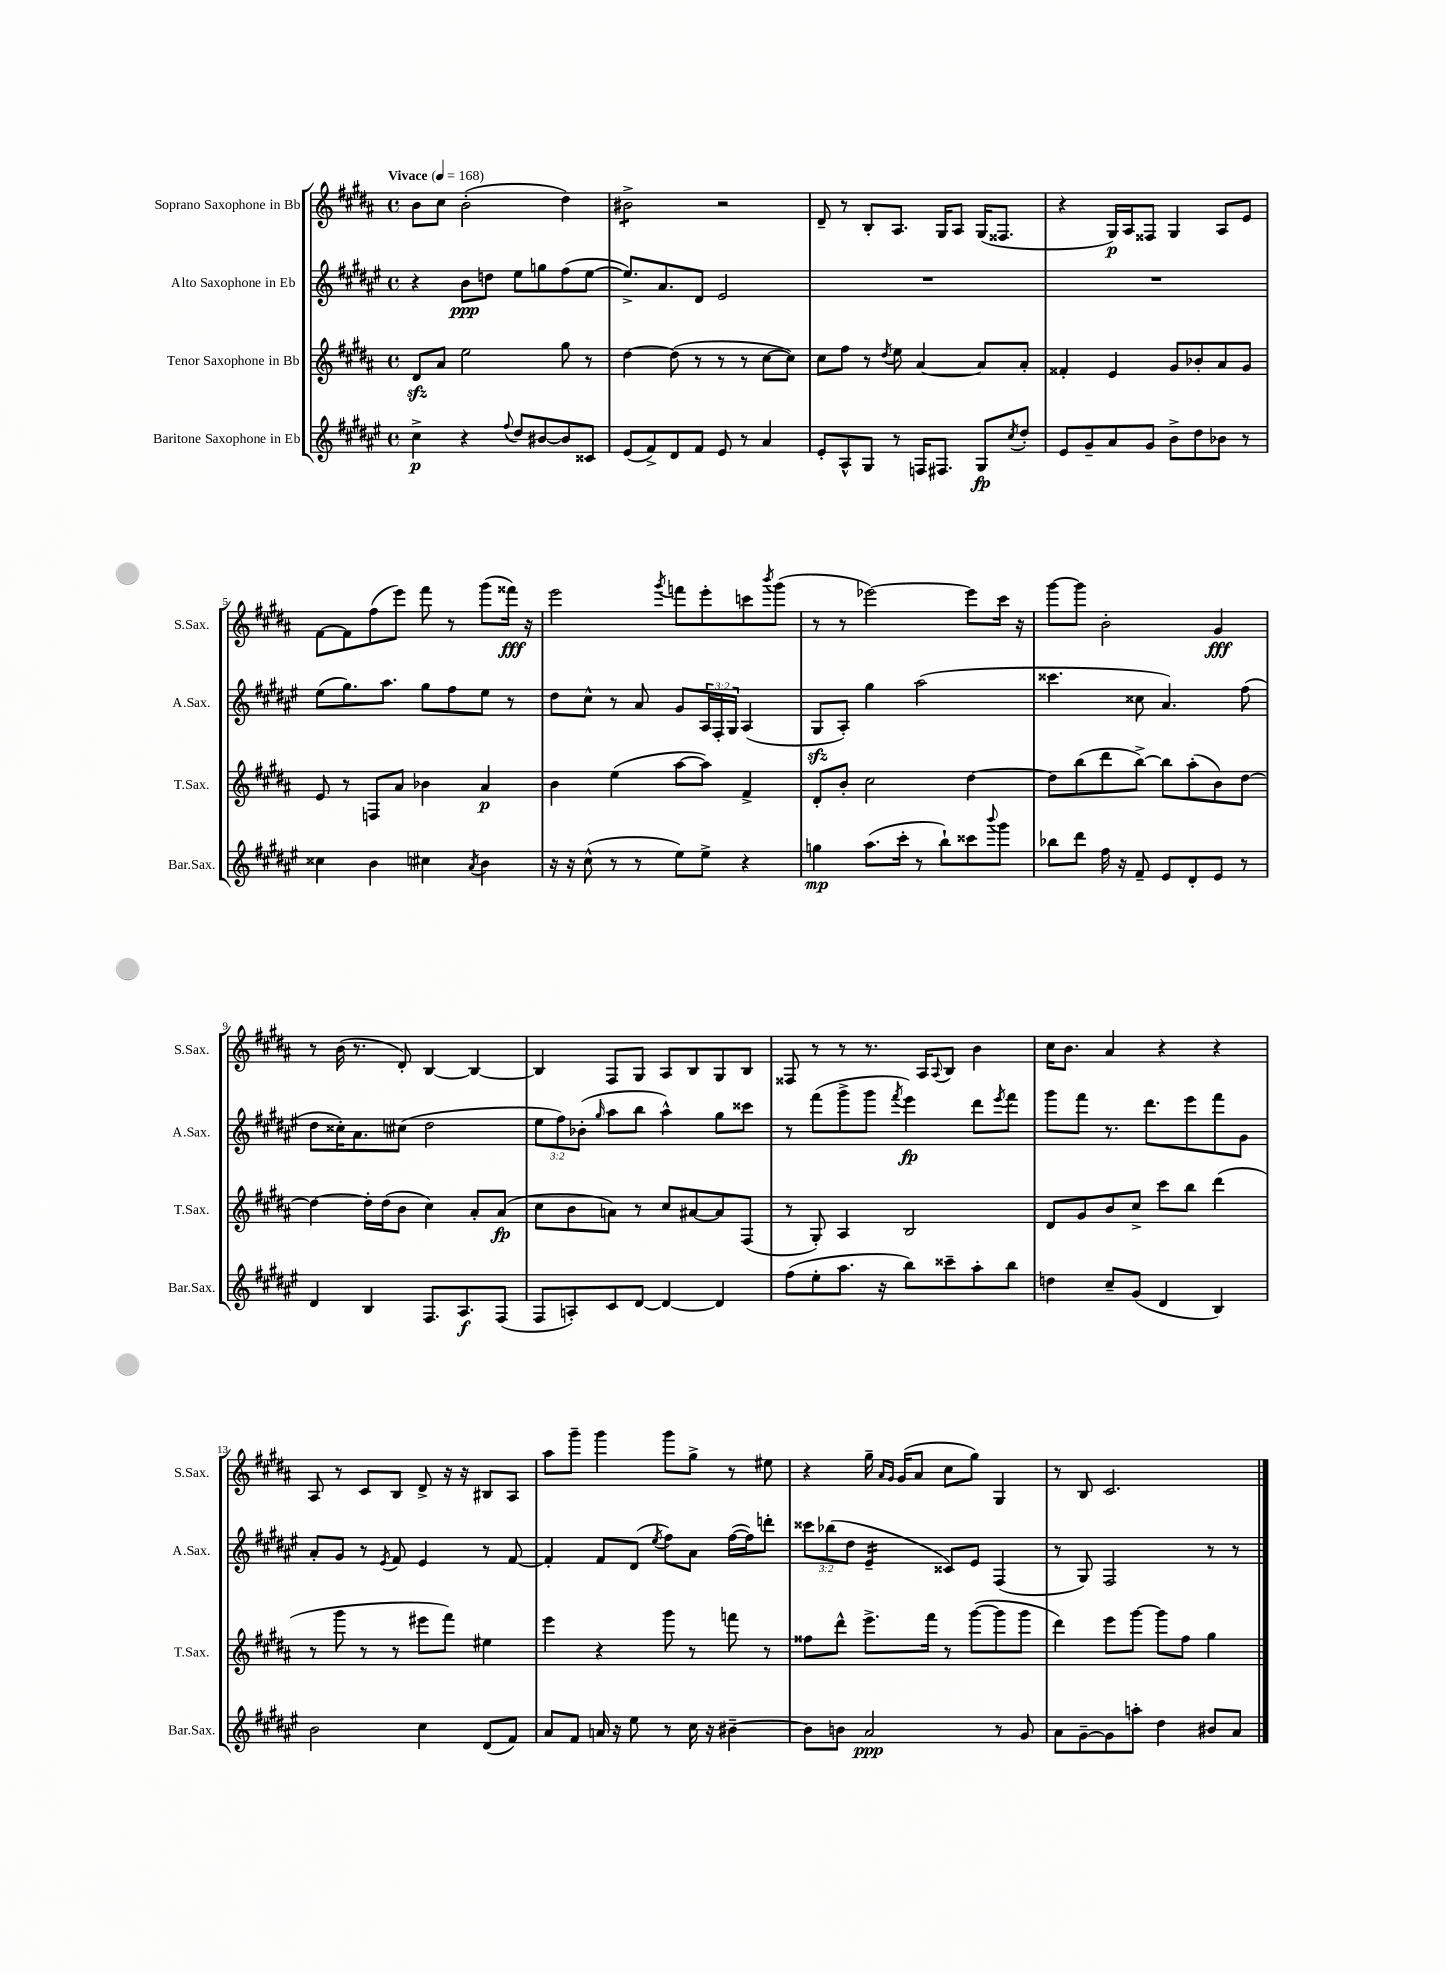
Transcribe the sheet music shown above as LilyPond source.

<<
\new StaffGroup <<
\new Staff = "s0" \with { instrumentName = "Soprano Saxophone in Bb" shortInstrumentName = "S.Sax." } {
    \clef treble \key b \major \defaultTimeSignature \time 4/4 \tempo "Vivace" 4 = 168
    b'8 cis''8 b'2-.( dis''4) |
    bis'2:8-> r2 |
    dis'8-- r8 b8-. ais8. gis16 ais8 gis16( fisis8. |
    r4 gis16\p) ais16 fisis8 gis4 ais8 e'8 |
    fis'8~ fis'8 fis''8( e'''8) fis'''8 r8 gis'''8( fisis'''16\fff) r16 |
    e'''2 \acciaccatura { gis'''8 } f'''8 e'''8-. c'''8 \acciaccatura { b'''8 } gis'''8( |
    r8 r8 ees'''2~) ees'''8 cis'''16 r16 |
    gis'''8~ gis'''8 b'2-. gis'4\fff |
    r8 b'16( r8. dis'8-.) b4~ b4~ |
    b4 fis8 gis8 ais8 b8 gis8 b8 |
    fisis8 r8 r8 r8. ais16 \appoggiatura { ais8 } b8 b'4 |
    cis''16 b'8. ais'4 r4 r4 |
    ais8 r8 cis'8 b8 dis'8-> r16 r16 bis8 ais8 |
    ais''8 gis'''8-- gis'''4 gis'''8 gis''8-> r8 eis''8 |
    r4 gis''16-- \grace { ais'16 gis'16 } gis'16( ais'8 cis''8 gis''8) gis4 |
    r8 b8 cis'2. \bar "|." |
}
\new Staff = "s1" \with { instrumentName = "Alto Saxophone in Eb" shortInstrumentName = "A.Sax." } {
    \clef treble \key fis \major \defaultTimeSignature \time 4/4 \override Staff.TupletNumber.text = #tuplet-number::calc-fraction-text
    r4 b'8\ppp d''8 eis''8 g''8 fis''8( eis''8~ |
    eis''8.->) ais'8. dis'8 eis'2 |
    R1 |
    R1 |
    eis''8( gis''8.) ais''8. gis''8 fis''8 eis''8 r8 |
    dis''8 cis''8-^ r8 ais'8 gis'8 \tuplet 3/2 { ais16 fis16-. gis16 } ais4( |
    gis8\sfz ais8-.) gis''4 ais''2( |
    cisis'''4. cisis''8 ais'4.) fis''8( |
    dis''8 cisis''16-.) ais'8. cis''8( dis''2 |
    \tuplet 3/2 { eis''8 fis''8) bes'8-.( } \grace { gis''16 } ais''8 b''8 ais''4-^) gis''8 cisis'''8 |
    r8 fis'''8( gis'''8-> gis'''8 \acciaccatura { fis'''8 } eis'''4\fp) dis'''8 \acciaccatura { eis'''8 } fis'''8 |
    gis'''8 fis'''8 r8. dis'''8. eis'''8 fis'''8 gis'8 |
    ais'8-. gis'8 r8 \acciaccatura { eis'8 } fis'8 eis'4 r8 fis'8~ |
    fis'4-. fis'8 dis'8( \acciaccatura { eis''8 } fis''8) ais'8 fis''16~( fis''16) d'''8-. |
    \tuplet 3/2 { cisis'''8 bes''8( dis''8 } eis'4:16-- cisis'8) eis'8 fis4( |
    r8 gis8) fis2 r8 r8 \bar "|." |
}
\new Staff = "s2" \with { instrumentName = "Tenor Saxophone in Bb" shortInstrumentName = "T.Sax." } {
    \clef treble \key b \major \defaultTimeSignature \time 4/4
    dis'8\sfz ais'8 e''2 gis''8 r8 |
    dis''4~ dis''8( r8 r8 r8 cis''8~ cis''8) |
    cis''8 fis''8 r8 \acciaccatura { dis''8 } e''8 ais'4~ ais'8 ais'8-. |
    fisis'4-. e'4 gis'8 bes'8-. ais'8 gis'8 |
    e'8 r8 f8 ais'8 bes'4 ais'4\p |
    b'4 e''4( ais''8~ ais''8) fis'4-> |
    dis'8-. b'8-. cis''2 dis''4~ |
    dis''8 b''8( dis'''8 b''8~->) b''8 ais''8-.( b'8) dis''8~ |
    dis''4~ dis''16-. dis''16( b'8 cis''4) ais'8-. ais'8\fp( |
    cis''8 b'8 a'8) r8 cis''8 ais'8~ ais'8 fis8( |
    r8 gis8-.) ais4 b2 |
    dis'8 gis'8 b'8 cis''8-> cis'''8 b''8 dis'''4( |
    r8 gis'''8 r8 r8 eis'''8 fis'''8) eis''4 |
    e'''4 r4 gis'''8 r8 f'''8 r8 |
    fisis''8 dis'''8-^ e'''8.-> fis'''16 r8 gis'''8~( gis'''8 gis'''8 |
    dis'''4) e'''8 gis'''8~ gis'''8 fis''8 gis''4 \bar "|." |
}
\new Staff = "s3" \with { instrumentName = "Baritone Saxophone in Eb" shortInstrumentName = "Bar.Sax." } {
    \clef treble \key fis \major \defaultTimeSignature \time 4/4
    cis''4->\p r4 \appoggiatura { fis''8 } dis''8 bis'8~ bis'8 cisis'8 |
    eis'8( fis'8->) dis'8 fis'8 eis'8 r8 ais'4 |
    eis'8-. ais8-^ gis8 r8 f16 fis8. gis8\fp \acciaccatura { cis''8 } dis''8-. |
    eis'8 gis'8-- ais'8 gis'8 b'8-> dis''8 bes'8 r8 |
    cisis''4 b'4 cis''4 \acciaccatura { ais'8 } b'4 |
    r16 r16 cis''8-^( r8 r8 eis''8) eis''8-> r4 |
    g''4\mp ais''8.( cis'''16-. r8 b''8-!) cisis'''8 \appoggiatura { b'''8 } gis'''8 |
    bes''8 dis'''8 fis''16 r16 fis'8-- eis'8 dis'8-. eis'8 r8 |
    dis'4 b4 fis8. ais8.\f fis8( |
    fis8 a8-.) cis'8 dis'8~ dis'4~ dis'4 |
    fis''8( eis''8-. ais''8. r16 b''8) cisis'''8-- ais''8-. b''8 |
    d''4 cis''8-- gis'8( dis'4 b4) |
    b'2 cis''4 dis'8( fis'8) |
    ais'8 fis'8 a'16 r16 eis''8 r8 cis''16 r16 bis'4~-- |
    bis'8 b'8 ais'2\ppp r8 gis'8 |
    ais'8 gis'8~-- gis'8 a''8-. dis''4 bis'8 ais'8 \bar "|." |
}
>>
>>
